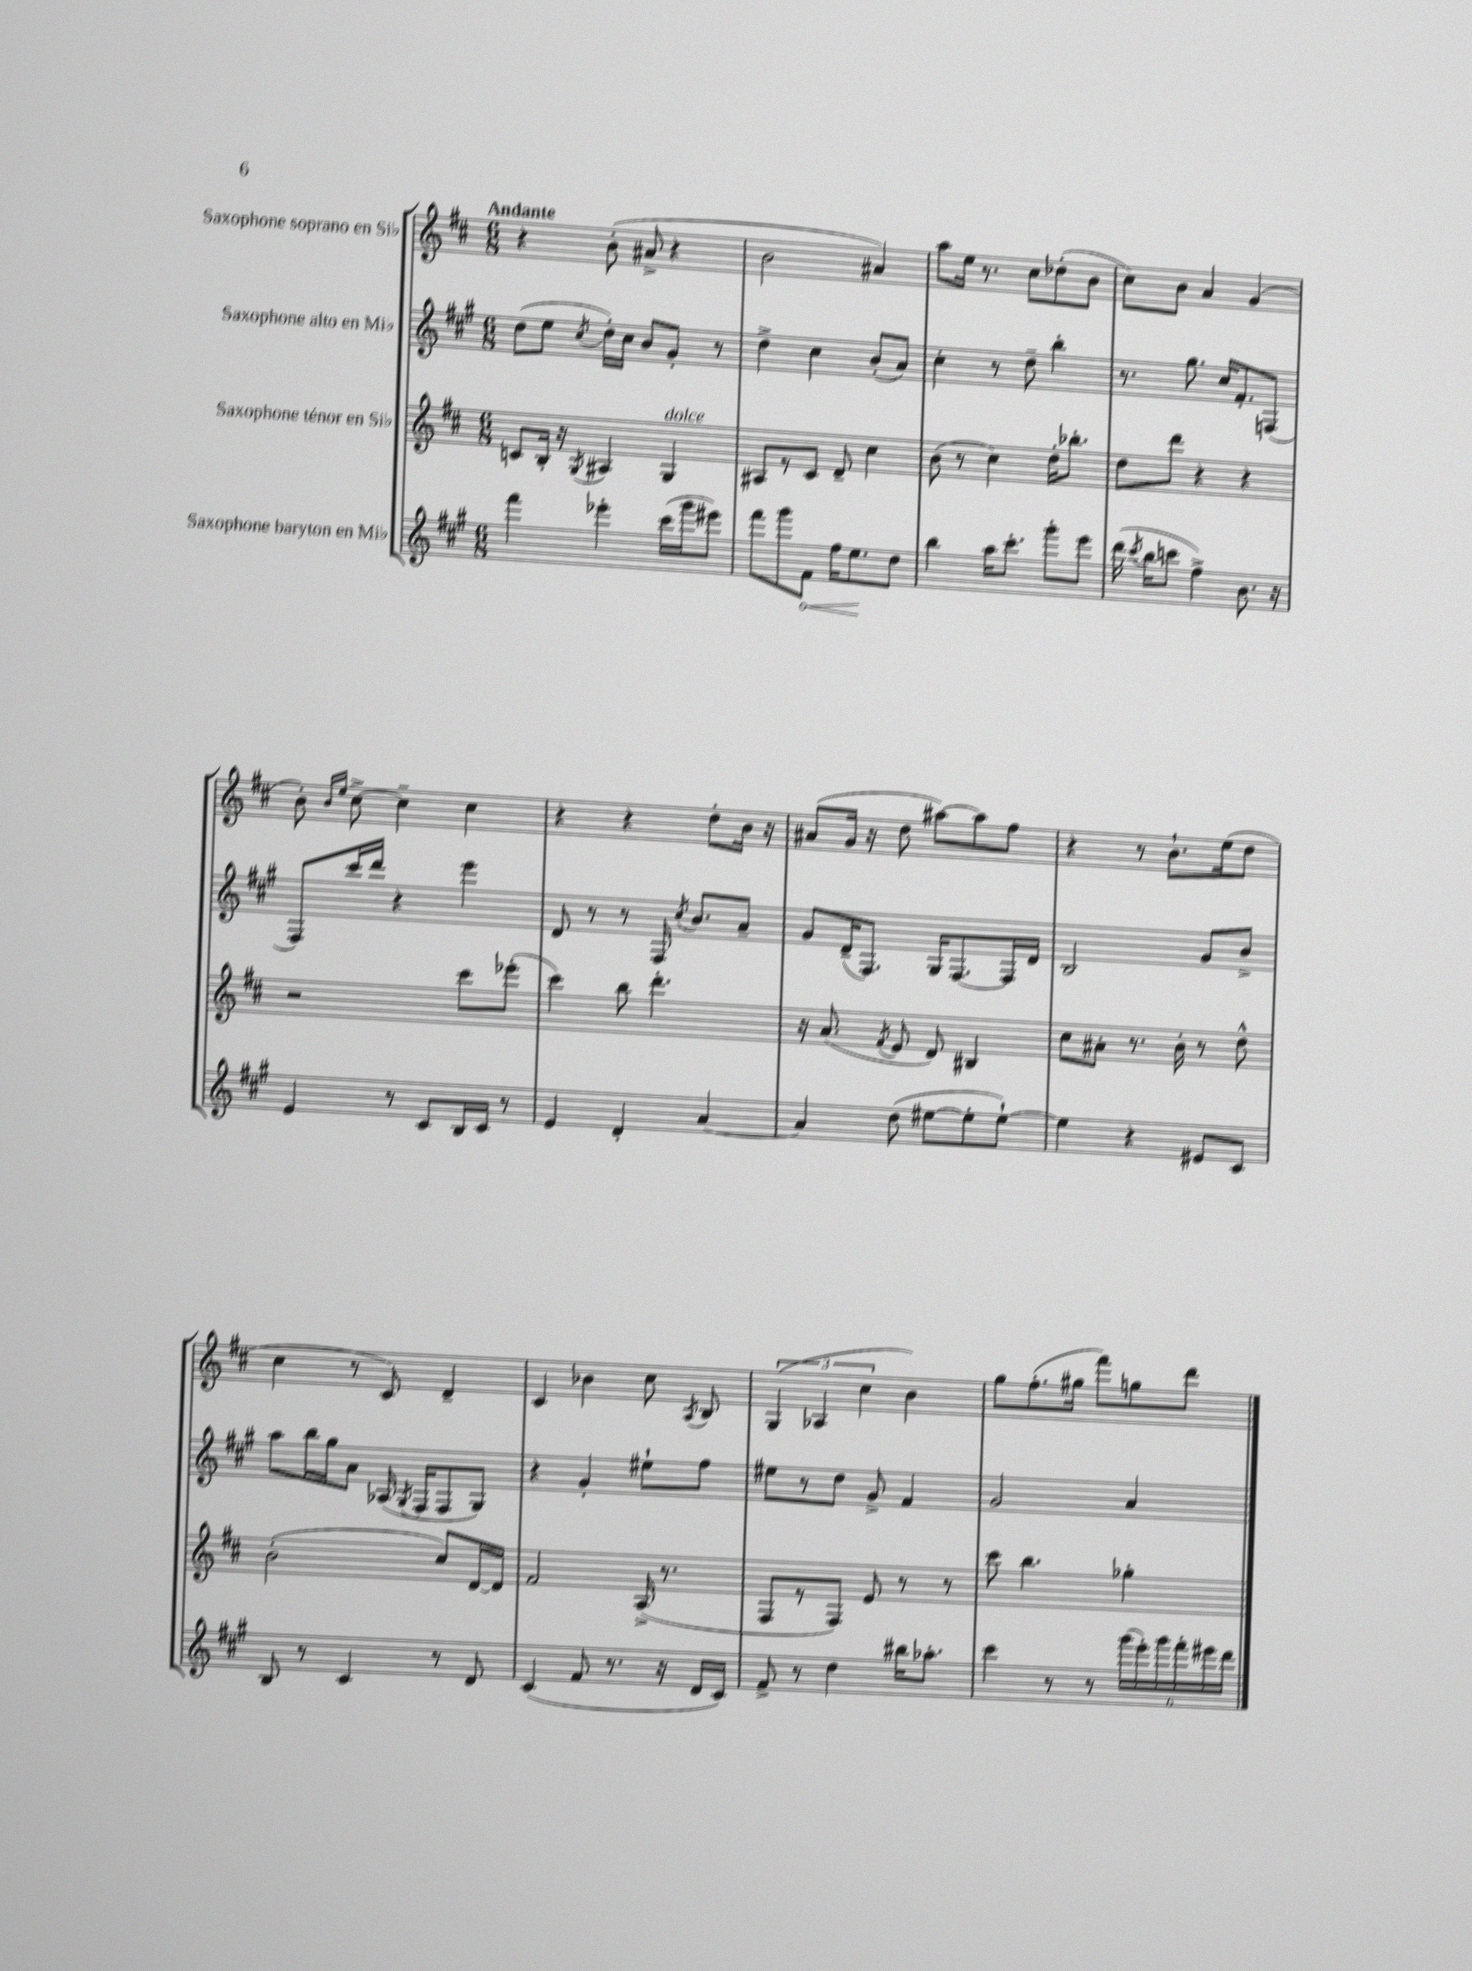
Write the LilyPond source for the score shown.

<<
\new StaffGroup <<
\new Staff = "s0" \with { instrumentName = "Saxophone soprano en Sib" } {
    \clef treble \key d \major \numericTimeSignature \time 6/8 \tempo "Andante"
    \autoBeamOff r4 b'8-.( ais'8-> r4 |
    b'2 ais'4) |
    a''8[ e''16] r8. cis''8[ des''8-.( b'8] |
    cis''8[) b'8] a'4 g'4( |
    b'8-.) \grace { b'16[ e''16] } cis''8~-> cis''4-- cis''4 |
    r4 r4 d''8[-. b'16] r16 |
    ais'8[( g'16] r16 d''8 ais''8[~) ais''8 fis''8] |
    r4 r8 b'8.[-! e''16( d''8] |
    cis''4 r8 cis'8) d'4-- |
    cis'4 bes'4 cis''8 \acciaccatura { a8 } b8 |
    \tuplet 3/2 { g4( aes4 cis''4 } b'4) |
    g''8[ fis''8.-.( gis''16] fis'''8[) g''8 d'''8] \bar "|." |
}
\new Staff = "s1" \with { instrumentName = "Saxophone alto en Mib" } {
    \clef treble \key a \major \numericTimeSignature \time 6/8
    \autoBeamOff d''8[( e''8] \acciaccatura { cis''8 } d''16[-.) cis''16] b'8[ gis'8]-. r8 |
    d''4-> cis''4 b'8[-.( a'8]) |
    cis''4-. r8 d''8-- b''4-. |
    r8. gis''8. cis''16[ fis'8.-. f8]( |
    fis8[) cis'''16 d'''16] r4 e'''4 |
    d'8 r8 r8 fis16 \acciaccatura { cis''8 } b'8.[ a'8]-- |
    gis'8[ d'16--( fis8.]) gis16[ fis8.~ fis16 d'16] |
    b2 gis'8[ b'8]-> |
    a''8[ b''16 gis''16 a'8] aes16( \acciaccatura { gis8 } fis16[ fis8 gis8]) |
    r4 gis'4-. eis''8[-! fis''8] |
    eis''8[ r8 d''8] gis'8-> fis'4 |
    gis'2 a'4 \bar "|." |
}
\new Staff = "s2" \with { instrumentName = "Saxophone ténor en Sib" } {
    \clef treble \key d \major \numericTimeSignature \time 6/8
    \autoBeamOff c'8[ b16]-. r16 \acciaccatura { g8 } ais4 g4^\markup { \italic "dolce" } |
    ais8[ r8 cis'8] d'8-- cis''4 |
    b'8( r8 cis''4) d''16[-. bes''8.]-. |
    d''8[ d'''8] r4 r4 |
    r2 cis'''8[ ees'''8]-.( |
    cis'''4) b''8 d'''4.-. |
    r16 a'8.( \acciaccatura { fis'8 } e'8 d'8) bis4 |
    cis''8[ ais'8]-. r8. b'16-. r8 d''8-^ |
    b'2-.( cis''8[) d'16~ d'16] |
    fis'2 a16->( r8. |
    fis8[ r8 fis8]) e'8 r8 r8 |
    cis'''8 b''4. ges''4-. \bar "|." |
}
\new Staff = "s3" \with { instrumentName = "Saxophone baryton en Mib" } {
    \clef treble \key a \major \numericTimeSignature \time 6/8
    \autoBeamOff fis'''4 ees'''4-. cis'''16[( gis'''16 eis'''8]) |
    fis'''8[ gis'''8 \once \override Hairpin.circled-tip = ##t fis'8]\< fis''16[ e''8.\! d''8] |
    b''4 a''16[ cis'''8.]-. gis'''8[-. e'''8] |
    d'''16( \acciaccatura { cis'''8 } b''16[ c'''8] fis''4->) b'8. r16 |
    e'4 r8 cis'8[ b16 cis'16] r8 |
    e'4 d'4-. a'4~ |
    a'4 d''8( eis''8[~ eis''8-. eis''8]~-!) |
    eis''4 r4 eis'8[ cis'8] |
    b8 r8 cis'4 r8 d'8 |
    cis'4( fis'8 r8. r16 d'16[ cis'16]) |
    fis'8-> r8 d''4 bis''16[ aes''8.]-. |
    cis'''4 r8 r8 \tuplet 6/4 { gis'''16[( e'''16-.) gis'''16 fis'''16-. eis'''16 d'''16] } \bar "|." |
}
>>
>>
\layout { \context { \Score \remove "Bar_number_engraver" } }
